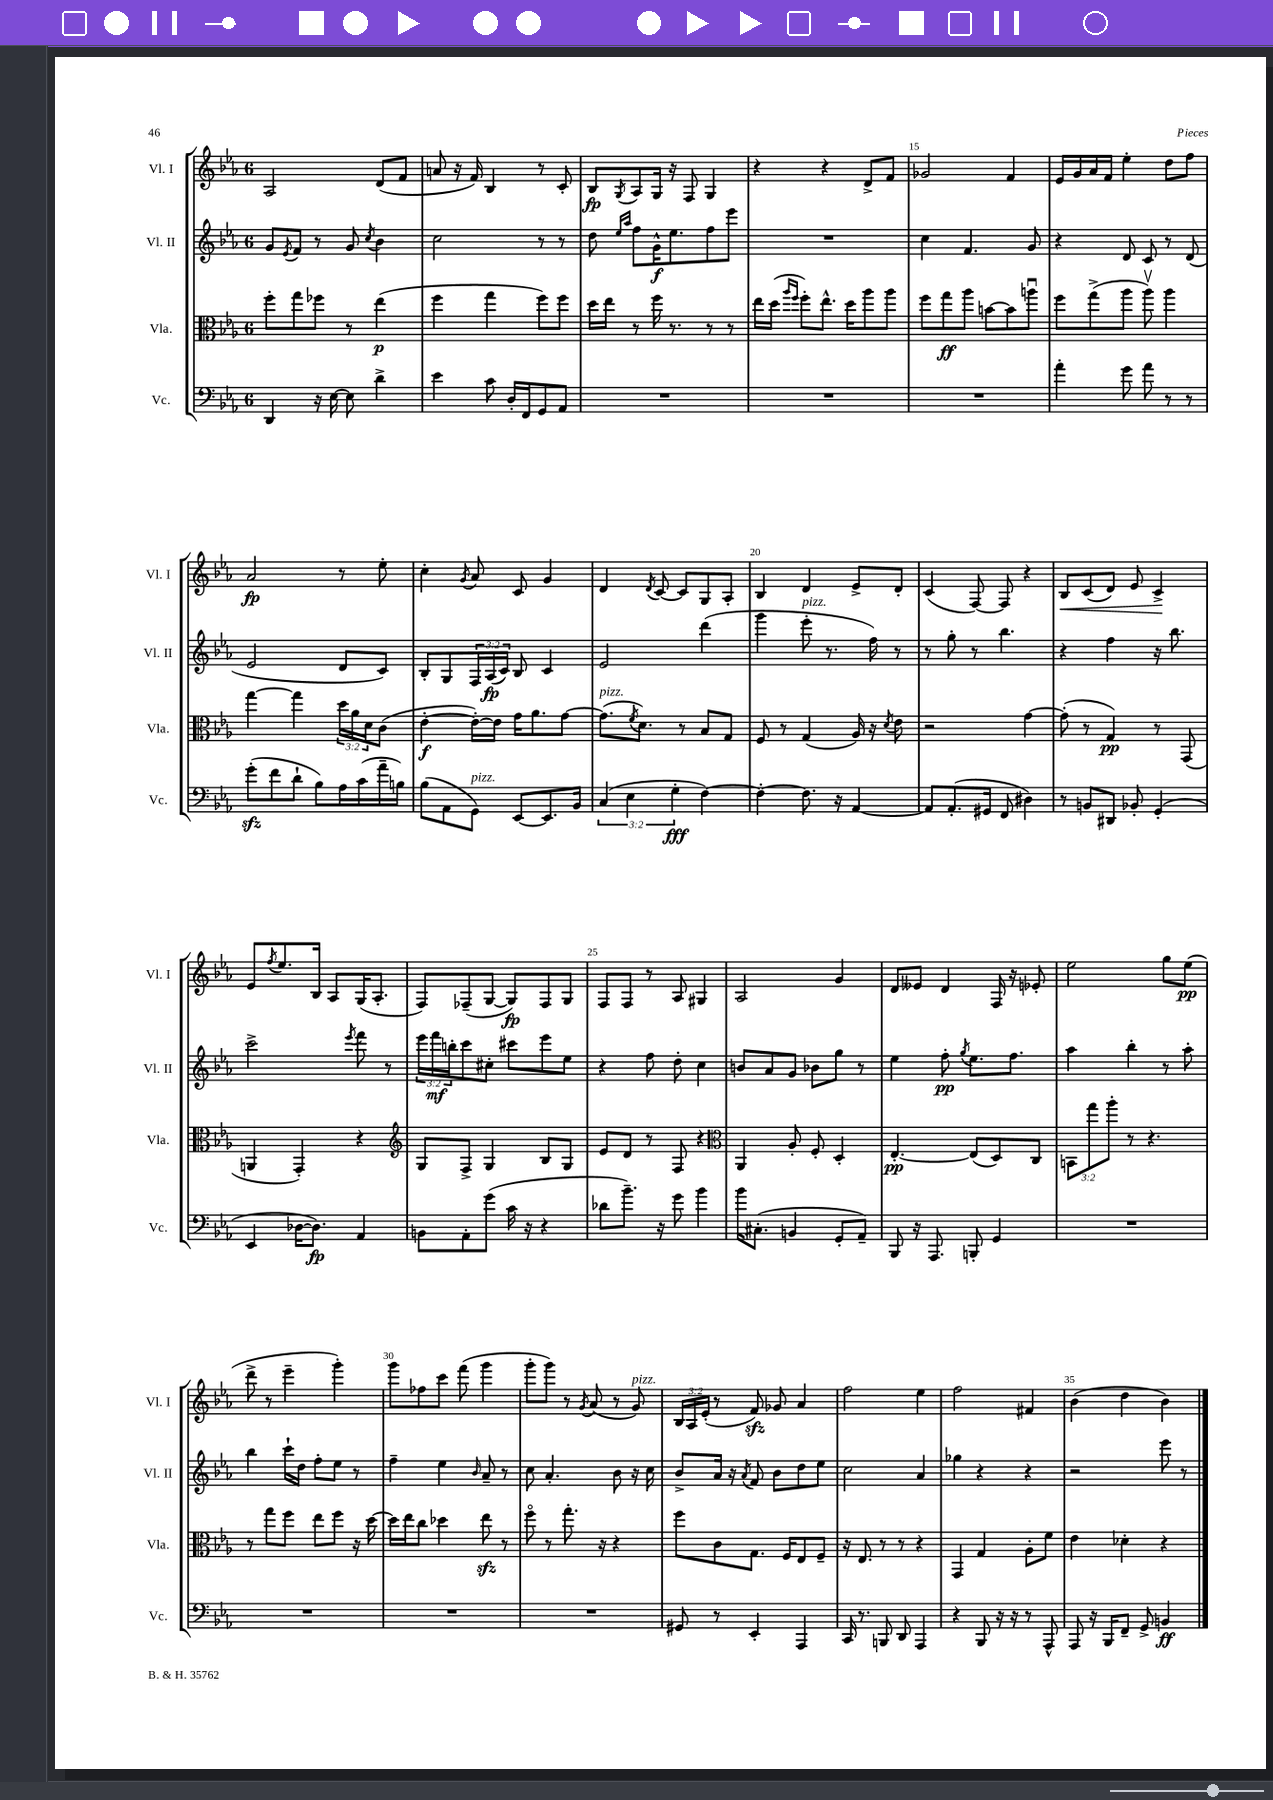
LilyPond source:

<<
\new StaffGroup <<
\new Staff = "s0" \with { instrumentName = "Vl. I" shortInstrumentName = "Vl. I" } {
    \clef treble \key ees \major \once \override Staff.TimeSignature.style = #'single-digit \time 6/8 \override Staff.TupletNumber.text = #tuplet-number::calc-fraction-text
    aes2 d'8( f'8 |
    a'8 r16 f'16) bes4 r8 c'8-. |
    bes8\fp \acciaccatura { g8 } aes8 g16 r16 f8 g4 |
    r4 r4 d'8-> f'8 |
    ges'2 f'4 |
    ees'16 g'16 aes'16 f'16 ees''4-. d''8 f''8 |
    aes'2\fp r8 ees''8-. |
    c''4-. \acciaccatura { g'8 } aes'8 c'8 g'4 |
    d'4 \acciaccatura { d'8 } c'8~ c'8 g8 aes8-. |
    bes4 d'4 ees'8-> d'8-. |
    c'4( f8~) f8 r4 |
    bes8\< c'8( d'8) ees'8 c'4->\! |
    ees'8 \acciaccatura { f''8 } ees''8. bes16 aes8 g16( aes8.-. |
    f8) fes8--( g8~ g8\fp) fes8 g8 |
    f8 f8 r8 aes8 gis4 |
    aes2 g'4 |
    d'8 eeses'8 d'4 f16 r16 ees'8-. |
    ees''2 g''8 ees''8\pp( |
    d'''8-> r8 ees'''4-- g'''4-.) |
    g'''8 fes''8 c'''8 f'''8( g'''4 |
    g'''8-. g'''8) r8 \acciaccatura { g'8 } aes'8( r8 g'8^\markup { \italic "pizz." }) |
    \tuplet 3/2 { bes16 aes16 ees'16-.( } r8 f'8\sfz) ges'8 aes'4 |
    f''2 ees''4 |
    f''2 fis'4 |
    bes'4( d''4 bes'4) \bar "|." |
}
\new Staff = "s1" \with { instrumentName = "Vl. II" shortInstrumentName = "Vl. II" } {
    \clef treble \key ees \major \once \override Staff.TimeSignature.style = #'single-digit \time 6/8 \override Staff.TupletNumber.text = #tuplet-number::calc-fraction-text
    g'8 \acciaccatura { ees'8 } f'8 r8 g'8 \acciaccatura { c''8 } bes'4 |
    c''2 r8 r8 |
    d''8 \grace { ees''16 aes''16 } f''8 g'16-^\f ees''8. f''8 ees'''8 |
    R2. |
    c''4 f'4. g'8 |
    r4 d'8 c'8 r8 d'8( |
    ees'2 d'8 c'8) |
    bes8-. g8 \tuplet 3/2 { f16 aes16\fp( c'16) } bes8 c'4 |
    ees'2 d'''4( |
    g'''4 ees'''8-.^\markup { \italic "pizz." } r8. f''16) r8 |
    r8 g''8-. r8 bes''4. |
    r4 f''4 r16 bes''8. |
    c'''2-> \acciaccatura { ees'''8 } f'''8 r8 |
    \tuplet 3/2 { ees'''16 f'''16\mf b''16-. } c'''8 cis''8-. cis'''8 ees'''8 ees''8 |
    r4 f''8 d''8-. c''4 |
    b'8 aes'8 g'8 bes'8 g''8 r8 |
    ees''4 f''8-.\pp \acciaccatura { g''8 } ees''8. f''8. |
    aes''4 bes''4-. r8 aes''8-. |
    bes''4 c'''16-! d''16 f''8-. ees''8 r8 |
    f''4-- ees''4 \grace { bes'16 } aes'8-- r8 |
    c''8 aes'4.-. bes'8 r16 c''16 |
    bes'8-> aes'16 r16 \acciaccatura { aes'8 } f'8 bes'8 d''8 ees''8 |
    c''2 aes'4 |
    ges''4 r4 r4 |
    r2 ees'''8 r8 \bar "|." |
}
\new Staff = "s2" \with { instrumentName = "Vla." shortInstrumentName = "Vla." } {
    \clef alto \key ees \major \once \override Staff.TimeSignature.style = #'single-digit \time 6/8 \override Staff.TupletNumber.text = #tuplet-number::calc-fraction-text
    f''8-. g''8 fes''8 r8 ees''4\p( |
    f''4 g''4 f''8) f''8 |
    d''16 ees''16 r8 f''16 r8. r8 r8 |
    ees''16 d''16( \grace { aes''16 f''16 } f''8-.) ees''8.-^ d''16 aes''8 aes''8 |
    f''8 g''8\ff aes''8 b'8~ b'8 a''8\downbow |
    f''8 g''8->( aes''8 aes''8\upbow) aes''4 |
    g''4~ g''4 \tuplet 3/2 { d''16 aes'16 d'16 } c'8( |
    ees'4~-.\f ees'16~-.) ees'16 g'16 aes'8. g'8~ |
    g'8.^\markup { \italic "pizz." }( \acciaccatura { f'8 } d'8.) r8 bes8 g8 |
    f8 r8 g4( aes16) r16 \acciaccatura { d'8 } ees'8 |
    r2 g'4~ |
    g'8-.( r8 g4\pp) r8 g,8( |
    a,4 g,4-.) r4 |
    \clef treble g8 f8-> g4 bes8 g8 |
    ees'8 d'8 r8 f8 r4 |
    \clef alto aes,4 aes8-. f8-. d4-. |
    ees4.~-.\pp ees8( d8) c8 |
    \tuplet 3/2 { b,8 g''8 aes''8-. } r8 r4. |
    r8 g''8 f''8 ees''8 f''8 r16 d''16~ |
    d''16 ees''16 c''8 des''4 ees''8\sfz r8 |
    f''8\flageolet r8 g''8.-. r16 r4 |
    f''8 c'8 g8. f16 ees8 f8-- |
    r16 ees8. r8 r8 r4 |
    g,4 g4 aes8-. f'8 |
    ees'4 des'4-. r4 \bar "|." |
}
\new Staff = "s3" \with { instrumentName = "Vc." shortInstrumentName = "Vc." } {
    \clef bass \key ees \major \once \override Staff.TimeSignature.style = #'single-digit \time 6/8 \override Staff.TupletNumber.text = #tuplet-number::calc-fraction-text
    d,4 r16 ees16~ ees8 d'4-> |
    ees'4 c'8 d16-. f,16 g,8 aes,8 |
    R2. |
    R2. |
    R2. |
    aes'4-. g'8 aes'8 r8 r8 |
    g'8-.\sfz( f'8 d'8-! bes8) aes16 c'16( aes'16-- b16) |
    bes8( aes,8 g,8^\markup { \italic "pizz." }) ees,8~ ees,8. bes,16 |
    \tuplet 3/2 { c4( ees4 g4-.\fff } f4~) |
    f4~-. f8. r16 aes,4~ |
    aes,8 aes,8.-.( gis,16 f,8 dis4) |
    r8 b,8 dis,8 bes,8-. g,4-.( |
    ees,4 des16~ des8.\fp) aes,4 |
    b,8 aes,8-. g'8( c'16 r16 r4 |
    des'8 bes'8.--) r16 g'8 bes'4 |
    bes'16 cis8.-.( b,4 g,8-. aes,8--) |
    bes,,8 r16 aes,,8. b,,8-. g,4 |
    R2. |
    R2. |
    R2. |
    R2. |
    gis,8 r8 ees,4-. aes,,4 |
    c,16 r8. b,,8 d,8 aes,,4 |
    r4 bes,,8 r16 r16 r8 aes,,8-^ |
    aes,,8 r16 bes,,16 f,8-- g,8-> b,4\ff \bar "|." |
}
>>
>>
\layout { \context { \Score currentBarNumber = #11 \override BarNumber.break-visibility = ##(#f #t #t) barNumberVisibility = #(every-nth-bar-number-visible 5) } }
